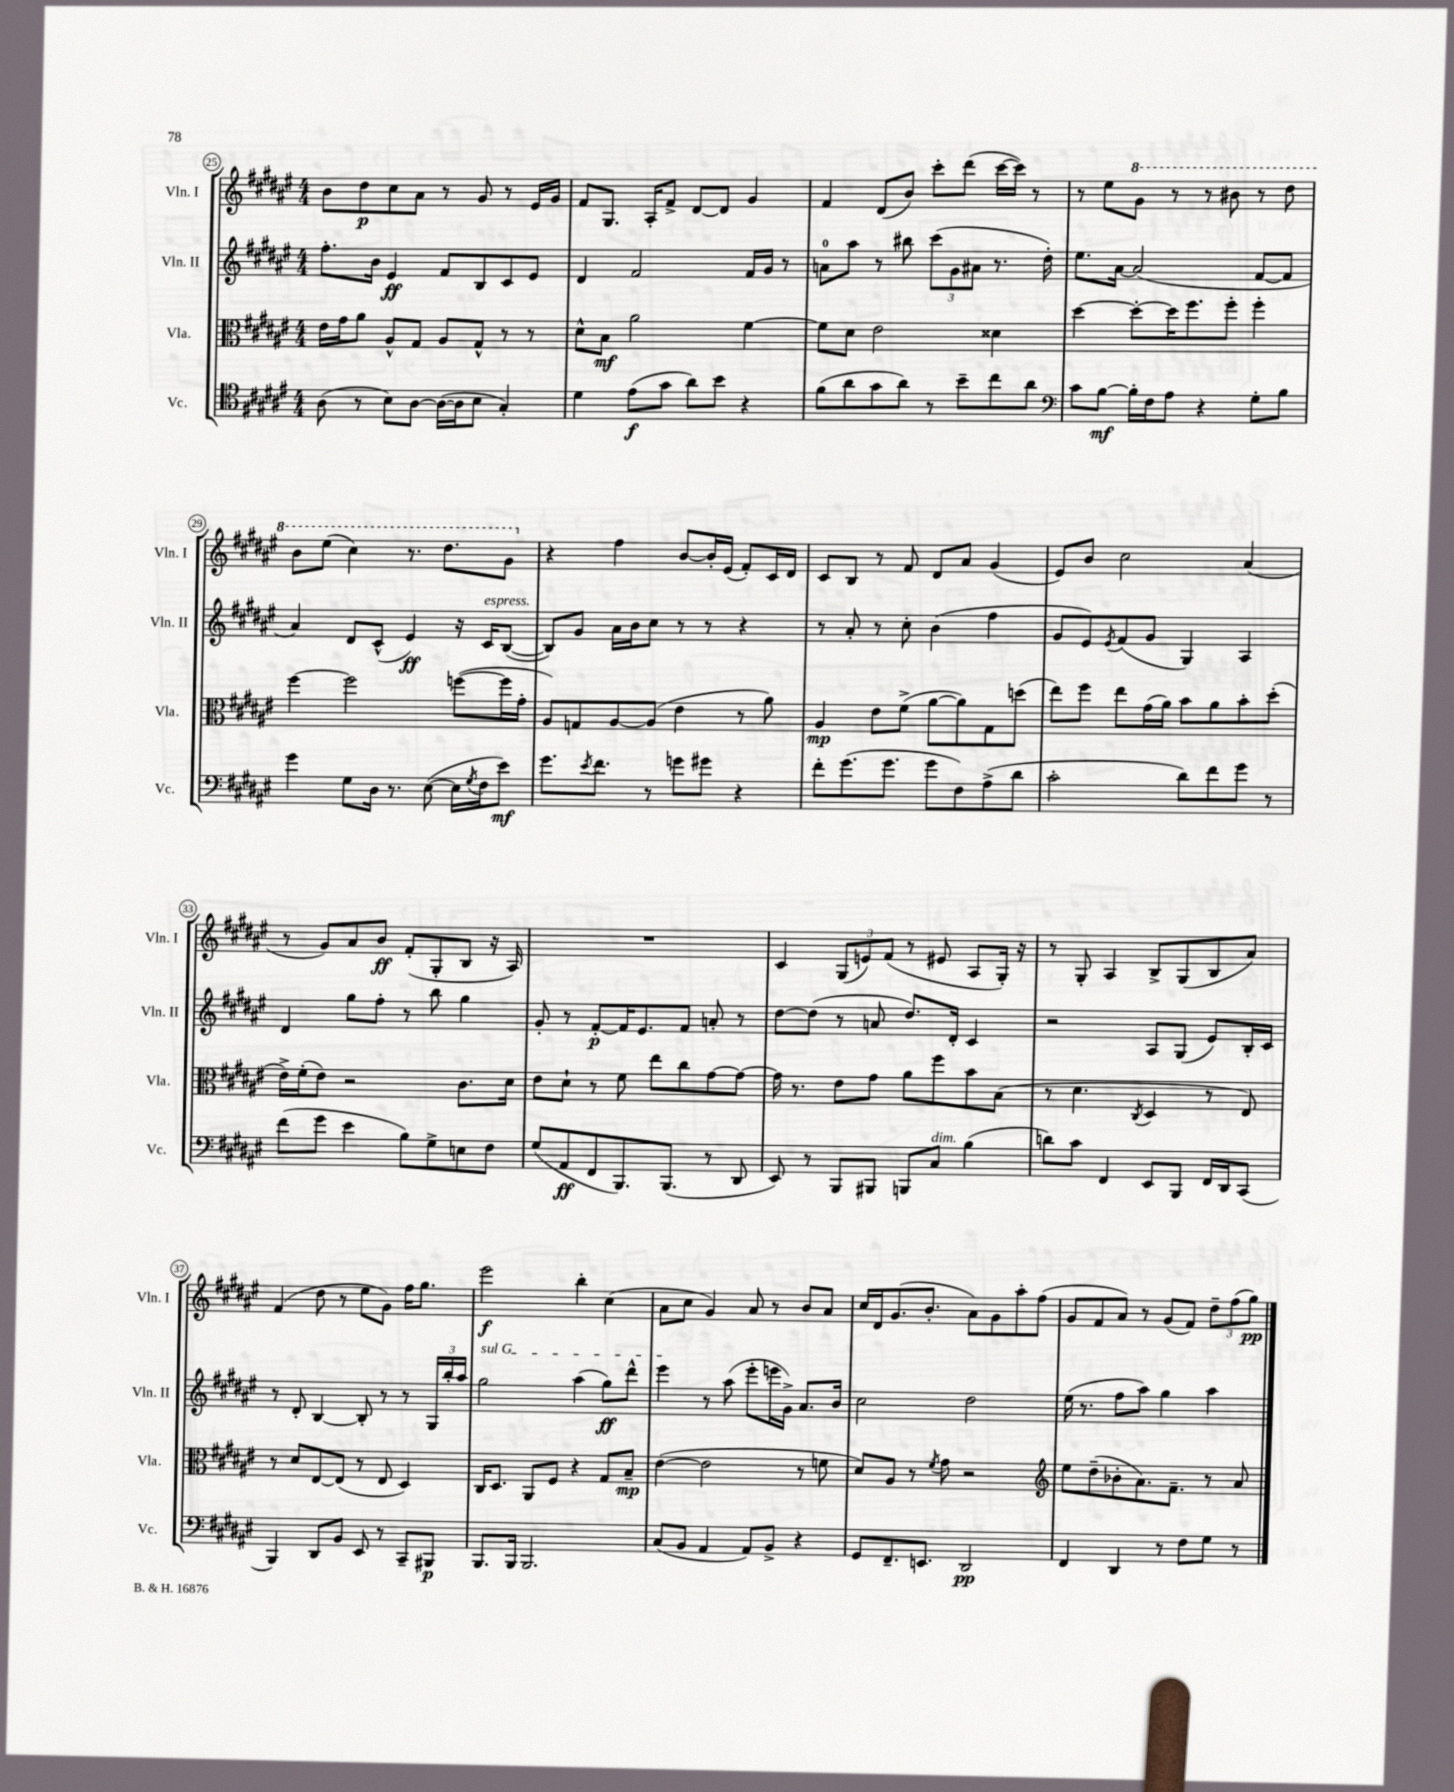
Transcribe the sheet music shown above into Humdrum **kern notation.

**kern	**kern	**kern	**kern
*staff4	*staff3	*staff2	*staff1
*clefC4	*clefC3	*clefG2	*clefG2
*k[f#c#g#d#a#e#]	*k[f#c#g#d#a#e#]	*k[f#c#g#d#a#e#]	*k[f#c#g#d#a#e#]
*M4/4	*M4/4	*M4/4	*M4/4
(8A#\	16e#\LL	8.ff#'\L	8b\L
.	16g#\J	.	.
8r	8a#\J	.	8dd#\
.	.	16b\Jk	.
8B\L)	8A#^^/L	4e#/	8cc#\
[8A#\J	8G#/J	.	8a#\J
(16A#\_LL	8A#/L	8f#/L	8r
16A#\]J	.	.	.
8B\J	8G#^^/J	8B/	8g#/
4G#'/)	8r	8c#/	8r
.	8r	8e#/J	16e#/LL
.	.	.	16g#/JJ
=	=	=	=
4d#\	8d#^^\L	4d#/	8f#/L
.	8B\J	.	8.G#/J
(8e#\L	2a#\	2f#/	.
.	.	.	16A#'/LK
8g#\J	.	.	8f#^/J
8a#\L)	.	.	[8d#/L
8b\J	.	.	8d#/]J
4r	[4f#\	16f#/LL	4g#/
.	.	16g#/JJ	.
.	.	8r	.
=	=	=	=
(8f#\L	8f#\]L	8a\L	4f#/
8a#\	8d#\J	8aa#\J	.
8g#\	2e#\	8r	(8d#/L
8a#\J)	.	8bb#\	8b/J)
8r	.	(12ccc#\L	8ccc#'\L
.	.	12g#\	.
8b~\L	.	.	(8ddd#\J
.	.	12a#\J	.
8cc#\	4d##\	8.r	[16ccc#\LL
.	.	.	16ccc#\]JJ)
8a#\J	.	.	8r
.	.	16dd#'\)	.
=	=	=	=
*clefF4	*	*	*
8c#\L	[4dd#\	8.ee#\L	8r
[8B\J	.	.	8ee#\L
.	.	[16a#\Jk	.
16B'\]LL	8dd#'\_L	(2a#/]	8gg#\J
16F#\J	.	.	.
8A#\J	16dd#\]K	.	8r
.	8.ff#\	.	.
4r	.	.	8r
.	8ff#'\J	.	8bb#\
8G#'\L	4ff#'\	[8f#/L	8r
8B\J	.	8f#/]J	8ddd#\
=	=	=	=
4g#\	[4ff#\	4a#/)	8bb\L
.	.	.	(8eee#\J
8G#\L	2ff#\]	8d#/L	4ccc#\)
16D#\Jk	.	(8c#^^/J	.
8.r	.	.	.
.	.	4e#/)	8.r
([8E#\	.	.	.
.	.	.	8.ddd#\L
16E#\]LL	([8ff\L	16r	.
8qG#/	.	.	.
16F#\J	.	16c#/LK	.
8e#\J)	16ff\]L	([8B/J	8gg#\J
.	16g#'\JJ	.	.
=	=	=	=
8.g#\L	8A#/L)	8B/]L)	4r
.	8G/	8g#/J	.
8qe#/	.	.	.
8.f#\J	.	.	.
.	[8A#/	16a#\LL	4ff#\
.	.	16b\J	.
8r	(8A#/]J	8cc#\J	.
8g\L	4e#\	8r	[8b/L
8g#\J	.	8r	16b'/]L
.	.	.	(16e#/JJ
4r	8r	4r	8f#'/L)
.	8a#\)	.	16c#/L
.	.	.	16d#/JJ
=	=	=	=
8f#'\L	4A#/	8r	8c#/L
(8.g#\	.	8a#'/	8B/J
.	8e#\L	8r	8r
8.g#\J	.	.	.
.	(8f#^\J	8cc#'\	8f#/
8g#\L	[8a#\L	(4b\	8d#/L
8F#\)	8a#\])	.	8a#/J
(8A#^\	8G#\	4ff#\	(4g#/
8d#\J	(8dd\J	.	.
=	=	=	=
2c#'\	8ee#\L)	8g#/L	8e#/L)
.	8ff#\J	8e#/)	8b/J
.	.	8qe#/	.
.	8ee#\L	(8f#/	2cc#\
.	(16g#\L	8g#/J	.
.	16a#\JJ)	.	.
8d#\L)	8b\L	4G#/)	.
8f#\	8a#\	.	.
8g#\J	8b'\	4A#/	(4a#/
8r	(8dd#'\J	.	.
=	=	=	=
(8f#\L	16e#^\LL)	4d#/	8r
.	(16f#'\J	.	.
8g#\J	8e#\J)	.	8g#/L)
4e#\	2r	8gg#\L	8a#/
.	.	8ff#'\J	8b/J
8B\L)	.	8r	(8f#'/L
8G#^\	.	8bb\	8G#'/
8E\	8.c#\L	4gg#\	8B/J
8F#\J	.	.	16r
.	16d#\Jk	.	16A#/)
=	=	=	=
(8G#/L	8e#\L	8g#'/	1r
8AA#/	8d#`\J	8r	.
8FF#/	8r	[8f#'/L	.
8.BBB/)	8f#\	16f#/]K	.
.	.	8.e#/	.
.	8ee#\L	.	.
(8.BBB/J	.	.	.
.	8cc#\	8f#/J	.
8r	[8g#\	8a'/	.
8DD#/	8g#\_J	8r	.
=	=	=	=
8EE#/)	16g#\]	[8dd#\L	4c#/
.	8.r	.	.
8r	.	(8dd#\]J	.
8BBB/L	8e#\L	8r	(12G#/L
.	.	.	12e/)
8BBB#/J	8g#\J	8a/	.
.	.	.	(12f#/J
8BBB/L	8a#\L	8.dd#/L)	8r
8C#/J	8ff#\	.	8e#/
.	.	16d#'/Jk	.
(4B\	8b\	4c#/	8A#/L
.	(8B\J	.	16G#'/Jk)
.	.	.	16r
=	=	=	=
8d\L)	8r	2r	8r
8c#\J	4.d#\	.	8G#'/
4FF#/	.	.	4A#/
.	8qC#/	.	.
8EE#/L	4D#/	8A#/L	8B^/L
8BBB/J	.	(8G#/J	(8G#/
16FF#/LL	8r	8e#/L)	8B/
16DD#/J	.	.	.
(8CC#/J	8E#/)	16B'/L	8a#/J)
.	.	16c#/JJ	.
=	=	=	=
4BBB/)	8r	8r	(4f#/
.	8d#/L	8d#'/	.
8DD#/L	[8E#/	[4B/	8dd#\
8BB/J	(8E#/]J	.	8r
8EE#/	8r	8B'/]	8ee#\L
8r	8E#/	8r	8g#\J)
8CC#~/L	4D#/)	8r	16ff#\LK
.	.	.	8.gg#\J
8BBB#/J	.	24G#/LL	.
.	.	24bb'/	.
.	.	24aa#/JJ	.
=	=	=	=
8.BBB/L	16C#/LK	2gg#\	2eee#\
.	8.D#/J	.	.
16BBB/Jk	.	.	.
2.BBB/	8AA#/L	.	.
.	8F#/J	.	.
.	4r	(4aa#\	4bb'\
.	8G#/L	8gg#\L)	(4cc#\
.	8B~/J	8ddd#^^\J	.
=	=	=	=
(8C#/L	([4e#\	4eee#\	8a#\L
8BB/J	.	.	8cc#\J
4AA#/	2e#\]	8r	4g#/)
.	.	(8aa#\	.
8AA#/L)	.	8eee#'\L	8a#/
8BB^/J	.	16eee\L	8r
.	.	16g#^\JJ)	.
4r	8r	8.a#/L	8b/L
.	8f\	.	8a#/J
.	.	16b/Jk	.
=	=	=	=
8GG#/L	8d#/L)	2cc#\	16cc#/LL
.	.	.	16d#/J
8.FF#~/	8A#/J	.	(8.g#/
.	8r	.	.
8.EE/J	.	.	8.b'/J
.	8qf#/	.	.
.	8g#\	.	.
2DD#/	2r	2dd#\	8a#\L)
.	.	.	8g#\
.	.	.	8aa#'\
.	.	.	(8ff#\J
=	=	=	=
*	*clefG2	*	*
4FF#/	8ee#\L	(16ee#\	8g#/L
.	.	8.r	.
.	(8dd#~\	.	8f#/
4DD#/	8b-'\	8ff#\L	8a#/J)
.	8.a#\)	8aa#\J)	8r
8r	.	4gg#\	(8g#/L
.	8.f#~\J	.	.
8F#\L	.	.	8f#/J)
8G#\J	8r	4aa#\	12dd#~\L
.	.	.	(12ff#\
8r	8a#/	.	.
.	.	.	12gg#\J)
==	==	==	==
*-	*-	*-	*-
